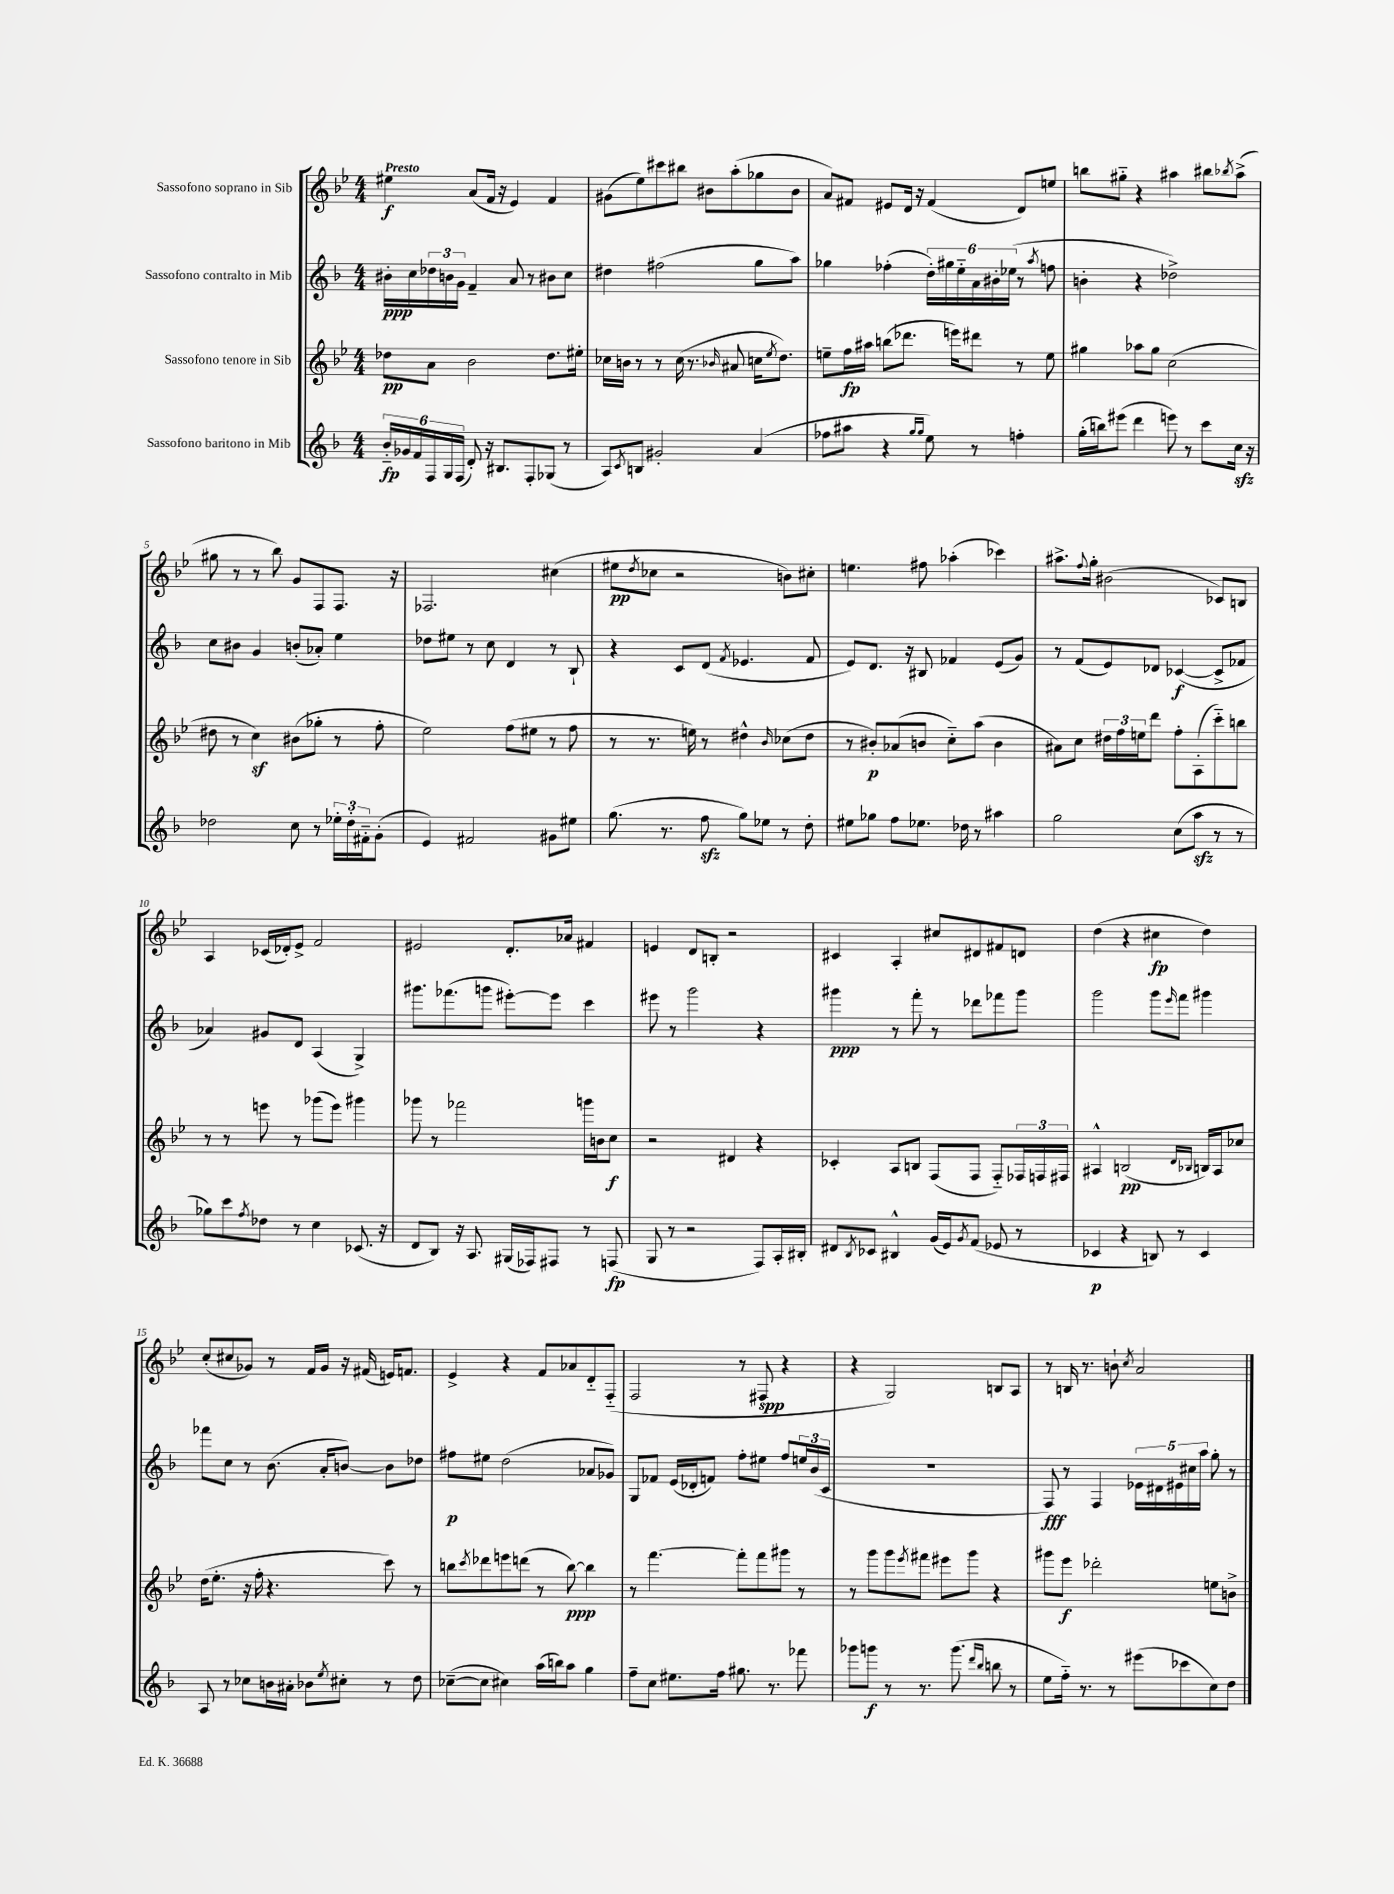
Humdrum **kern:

**kern	**kern	**kern	**kern
*staff4	*staff3	*staff2	*staff1
*clefG2	*clefG2	*clefG2	*clefG2
*k[b-]	*k[b-e-]	*k[b-]	*k[b-e-]
*M4/4	*M4/4	*M4/4	*M4/4
24b-'~	8dd-	16b#'	4ee#
24g-	.	.	.
.	.	16cc	.
24f	.	.	.
24F	8a	24dd-	.
24G	.	24b	.
(24F	.	24g	.
8d')	2b-	4f~	(8a
16r	.	.	16f
8.B#	.	.	16r
.	.	8a	4e-)
8F'	.	8r	.
(8G-	8.dd-	8b#	4f
8r	.	8cc	.
.	16ee#'	.	.
=	=	=	=
8A)	16cc-	4dd#	(8g#
.	16b	.	.
8qc	.	.	.
8B	8r	.	8ee-)
2g#'	8r	(2ff#	8ccc#
.	(16cc-	.	8bb#
.	8.r	.	.
.	.	.	8b#
.	16qqb-	.	.
.	8a#	.	(8aa'
(4a	16cc	8gg	8gg-
.	8qee-	.	.
.	8.dd)	.	.
.	.	8aa)	8b#
=	=	=	=
8ff-	8ee~	4gg-	8a)
8aa#	16ff	.	8f#
.	16aa#	.	.
4r	(8bb	(4ff-'	8e#
.	8.ddd-	.	16d
.	.	.	16r
16qqgg	.	.	.
16qqgg	.	.	.
8ee)	.	24dd')	(4f#
.	.	24gg#	.
.	16eee)	.	.
.	.	24ee'~	.
8r	8ddd#	24a	.
.	.	24b#'	.
.	.	(24ee-	.
4ff'	8r	8r	8d)
.	.	8qaa	.
.	8ee	8ff	8ee
=	=	=	=
(16gg'	4gg#	4b'	8bb
16bb)	.	.	.
(8eee#	.	.	8gg#'~
4ddd	8aa-	4r	4r
.	8gg#	.	.
8eee)	(2cc	2dd-^)	4aa#
8r	.	.	.
8ccc	.	.	8bb#
.	.	.	8qbb-
16cc	.	.	(8aa#^
16r	.	.	.
=	=	=	=
2dd-	8dd#	8cc	8gg#
.	8r	8b#	8r
.	4cc)	4g	8r
.	.	.	8bb-)
8cc	(8b#	(8b'	8g
8r	8gg-'	8a-')	8F
24ee-'	8r	4ee	8.F
24dd-'	.	.	.
24f#'~	.	.	.
(8g'	8ff'	.	.
.	.	.	16r
=	=	=	=
4e)	2ee-)	8dd-	2.F-
.	.	8ee#	.
2f#	.	8r	.
.	.	8cc	.
.	(8ff	4d	.
.	8ee#	.	.
8g#	8r	8r	(4cc#
8ee#	8ff	8B-`	.
=	=	=	=
(8.gg	8r	4r	8ee#
.	.	.	8qdd
.	8.r	.	8cc-
8.r	.	.	.
.	.	8c	2r
.	16ee)	.	.
8ff	8r	(8d	.
.	.	8qf	.
8gg)	4dd#^^	4.e-	.
8ee-	.	.	.
.	16qqb-	.	.
8r	(8cc-	.	8b)
8dd'	8dd#	8f	8cc#'
=	=	=	=
8ee#	8r	8e)	4.ee
8gg-	8b#')	8.d	.
8ff	(8a-	.	.
.	.	16r	.
8.ee-	8b	8B#	8ff#
.	8cc'~)	4f-	(4aa-'
16dd-	.	.	.
8r	(8aa	.	.
4aa#	4b	(8e	4ccc-)
.	.	8g)	.
=	=	=	=
2gg	8a#)	8r	8.aa#^
.	8cc	(8f	.
.	.	.	8qqff
.	.	.	16gg'
.	24dd#	8e)	(2b#
.	24ff	.	.
.	24ee	.	.
.	8ddd	8d-	.
(8cc	8ff'	([4c-	.
8aa	(8A'	.	.
8r	8ccc'~)	8c-^]	8c-)
8r	8bb	8f-	8B
=	=	=	=
8gg-)	8r	4a-)	4A
8ccc	8r	.	.
8qff	.	.	.
8dd-	8eee	8g#	(16c-
.	.	.	16d-')
8r	8r	8d	8e-^
4cc	(8ggg-	(4A	2f
.	8eee)	.	.
(8.c-	4ggg#	4G^)	.
16r	.	.	.
=	=	=	=
8d	8ggg-	8.ggg#	2e#
8B-)	8r	.	.
.	.	(8.fff-	.
16r	2fff-	.	.
8.A	.	.	.
.	.	8ggg	.
(16G#	.	[8eee#')	8.d'
16F-)	.	.	.
8F#	.	8eee#]	.
.	.	.	16a-
8r	16ggg	4ccc	4f#
.	16b	.	.
(8F	8cc	.	.
=	=	=	=
8G	2r	8eee#	4e
8r	.	8r	.
2r	.	2ggg	8d
.	.	.	8B'
.	4d#	.	2r
8F)	4r	4r	.
16A'	.	.	.
16B#'	.	.	.
=	=	=	=
8d#	4c-'	4ggg#	4c#
8qB-	.	.	.
8c-	.	.	.
4B#^^	8A	8r	4A'
.	8B	8fff'	.
(16g	(8F	8r	8cc#
16e)	.	.	.
8qg	.	.	.
(8f	8F	8ddd-	8d#
8e-	8F'~)	8fff-	8f#
8r	24F-	8ggg#	8d
.	24F	.	.
.	24F#	.	.
=	=	=	=
4c-	4A#^^	2ggg	(4dd
4r	(2B	.	4r
8B)	.	8ggg	4cc#
.	.	16qqeee	.
8r	.	8fff	.
.	16qqd	.	.
.	16qqB-	.	.
4c-	16B)	4ggg#	4dd)
.	16A#	.	.
.	8cc-	.	.
=	=	=	=
8A	(16dd	8fff-	(8cc'
.	8.ee-'	.	.
8r	.	8cc	8cc#
8cc-	16r	8r	8g-)
.	16ff'	.	.
16b	4.r	(8.b-	8r
16a#'	.	.	.
8b-	.	.	16f
.	.	16a'	16g-
8qee	.	.	.
8cc#'	.	[8b)	16r
.	.	.	(16f#
8r	8ccc)	8b]	16e)
.	.	.	8.f
8dd	8r	8dd-	.
=	=	=	=
([8cc-~	8bb	8ff#	4e-^
.	8qccc	.	.
8cc-]	8ddd-	8ee#	.
4cc#)	8eee	(2dd	4r
.	(8ddd	.	.
(16aa	8r	.	8f
16bb)	.	.	.
8aa	[8bb)	.	8a-
4gg	4bb]	8a-	8d'~
.	.	8g-)	(8F'~
=	=	=	=
8ff~	8r	8G	2F
8cc	[4.fff	8f-	.
8.ee#	.	(16e	.
.	.	16d-'	.
.	.	8f)	.
16ff	.	.	.
8.gg#	8fff']	8ff'	8r
.	8fff	8ee#	8F#
8.r	.	.	.
.	8ggg#	8ff	4r
8fff-	8r	24ee	.
.	.	(24b-	.
.	.	24c	.
=	=	=	=
8ggg-	8r	1r	4r
8ggg	8ggg	.	.
8r	8ggg	.	2G)
.	8qeee-	.	.
8.r	8fff#	.	.
.	8eee#	.	.
(8.ggg	.	.	.
.	8ggg	.	.
16qqddd	.	.	.
16qqbb-	.	.	.
8bb	4r	.	8B
8r	.	.	8A
=	=	=	=
8ee	8ggg#	8F)	8r
16ff'~)	8eee-	8r	16B
8.r	.	.	8.r
.	2ddd-'	4F	.
8r	.	.	8b`
.	.	.	8qcc
(8eee#	.	20e-	2a
.	.	20d#	.
.	.	20e#	.
8ccc-	.	.	.
.	.	20cc#	.
.	.	20aa	.
8cc)	8ee	8gg'	.
8dd	8b^	8r	.
==	==	==	==
*-	*-	*-	*-
